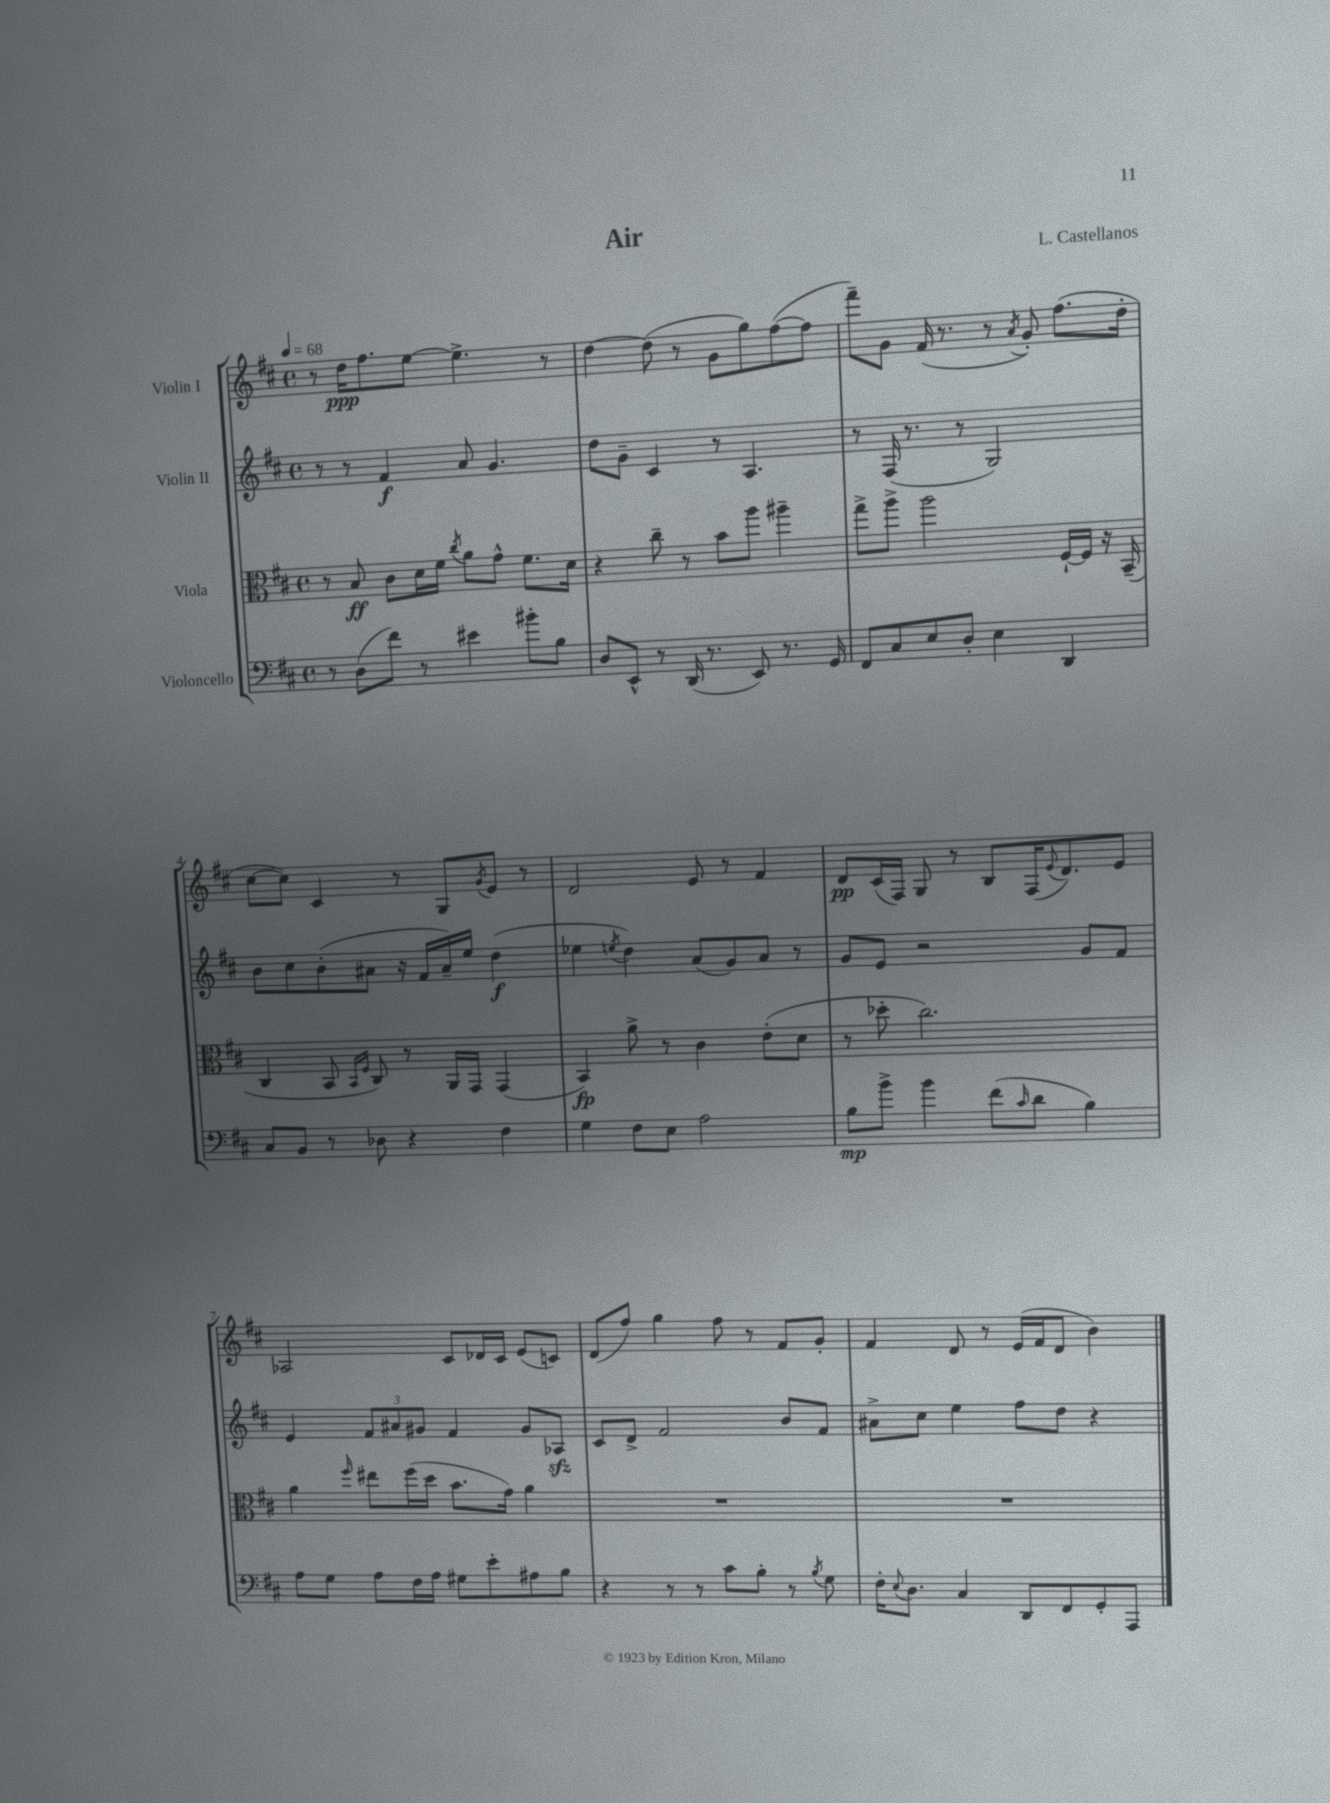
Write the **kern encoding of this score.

**kern	**kern	**kern	**kern
*staff4	*staff3	*staff2	*staff1
*clefF4	*clefC3	*clefG2	*clefG2
*k[f#c#]	*k[f#c#]	*k[f#c#]	*k[f#c#]
*M4/4	*M4/4	*M4/4	*M4/4
*met(c)	*met(c)	*met(c)	*met(c)
*MM68	*MM68	*MM68	*MM68
8r	8r	8r	8r
(8D	8B	8r	16dd
.	.	.	8.ff#
8f#)	8c#	4f#	.
8r	16d	.	[8ee
.	16f#	.	.
.	8qcc#	.	.
4e#	8a	8a	4.ee^]
.	8g^^	4.g	.
8b#'	8.f#	.	.
8B	.	.	8r
.	16d	.	.
=	=	=	=
8D	4r	8dd	[4dd
8EE^^	.	8g~	.
8r	8cc#~	4c#	(8dd]
(16DD	8r	.	8r
8.r	.	.	.
.	8b	8r	8g
8EE)	8aa	4.A	8gg)
8.r	4aa#~	.	([8ff#
.	.	.	8ff#]
16GG	.	.	.
=	=	=	=
8FF#	8gg^	8r	8fff#~)
8C#	8aa^	(16F#	8g
.	.	8.r	.
8E	2aa	.	(16f#
.	.	.	8.r
8D'	.	8r	.
4E	.	2G)	8r
.	.	.	8qa
.	.	.	8g')
4DD	[16F#`	.	(8.ff#
.	16F#]	.	.
.	16r	.	.
.	(16BB~	.	16dd'
=	=	=	=
8C#	4C#	8b	[8cc#
8BB	.	8cc#	8cc#])
8r	8BB	(8b'	4c#
.	16qqBB	.	.
.	16qqF#	.	.
8D-	8C#)	8a#	.
4r	8r	16r	8r
.	.	16f#	.
.	16AA	16a#~)	8G
.	16GG	16ee	.
.	.	.	8qg
4F#	(4GG	(4dd	8e
.	.	.	8r
=	=	=	=
4G	4BB)	4ee-	2d
.	.	8qee	.
8F#	8a^	4dd)	.
8E	8r	.	.
2A	4c#	(8a	8e
.	.	8g)	8r
.	(8e'	8a	4f#
.	8d	8r	.
=	=	=	=
8B	8r	8g	8d
8b^	8dd-'	8e	(16c#
.	.	.	16F#)
4b	2.cc#)	2r	8G
.	.	.	8r
(8f#	.	.	8B
16qqc#	.	.	.
8d	.	.	(16F#
.	.	.	8qqe
.	.	.	8.d)
4B)	.	8g	.
.	.	8f#	8e
=	=	=	=
8A	4a	4e	2A-
8G	.	.	.
.	16qqff#	.	.
8A	8ee#	12f#	.
.	.	12a#	.
16F#	(16ff#	.	.
.	.	12g#	.
16A	16dd	.	.
8G#	8.b	4f#	8c#
8e'	.	.	16d-
.	16g)	.	16c#
8A#	4a	8g#	(8e
8B	.	8A-	8c)
=	=	=	=
4r	1r	8c#	(8d
.	.	8d^	8ff#)
8r	.	2f#	4gg
8r	.	.	.
8c#	.	.	8ff#
8B'	.	.	8r
8r	.	8b	8f#
8qB	.	.	.
8G	.	8f#	8g'
=	=	=	=
16F#'	1r	8a#^	4f#
8qqE	.	.	.
8.D	.	.	.
.	.	8cc#	.
4C#	.	4ee	8d
.	.	.	8r
8DD	.	8ff#	(16e
.	.	.	16f#
8FF#	.	8dd	8d
8GG'	.	4r	4b)
8AAA	.	.	.
==	==	==	==
*-	*-	*-	*-
